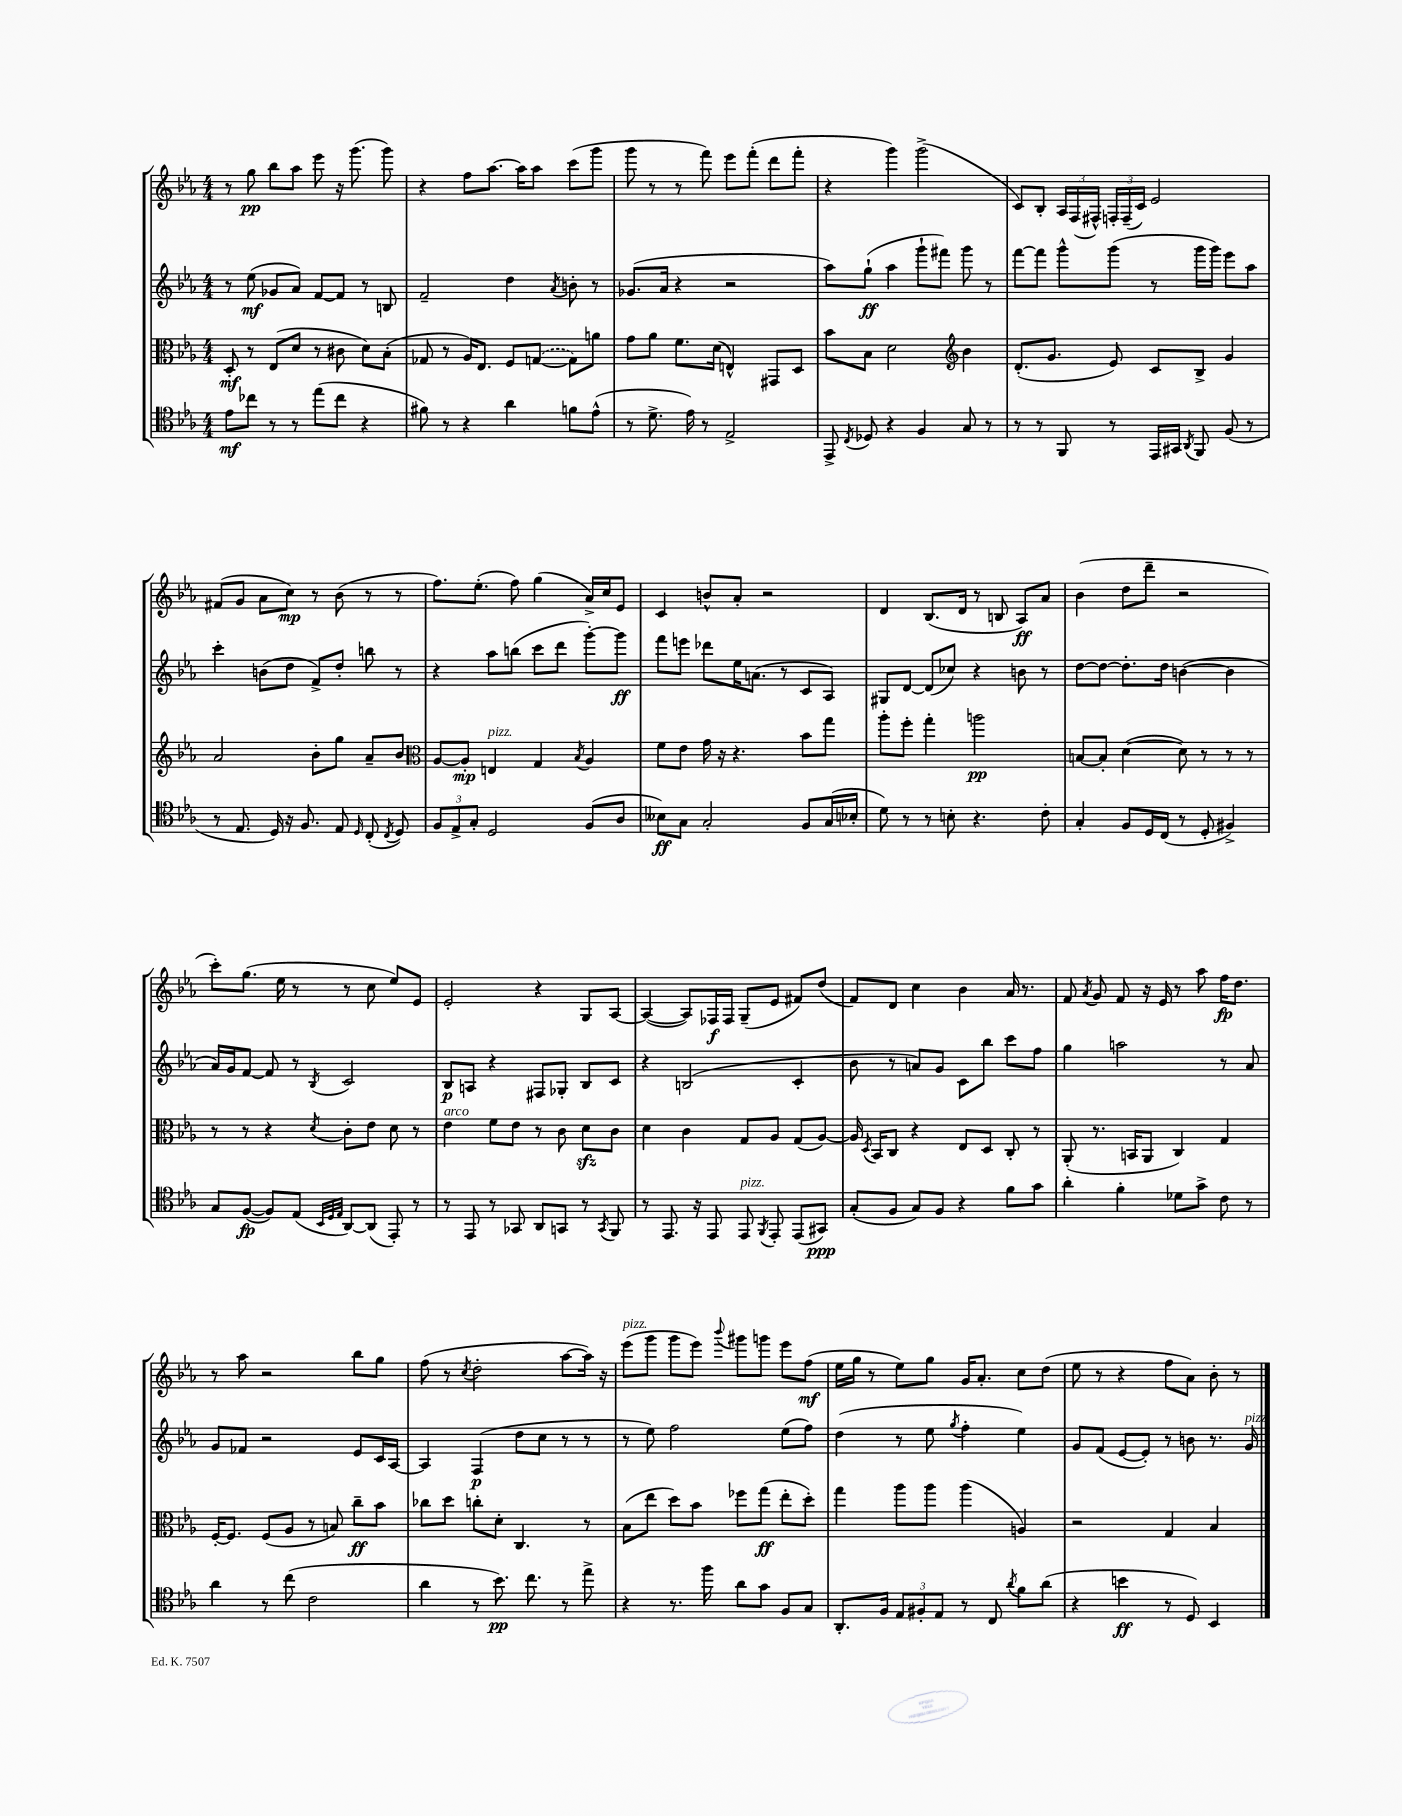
<<
\new StaffGroup <<
\new Staff = "s0" {
    \clef treble \key ees \major \numericTimeSignature \time 4/4
    \autoBeamOff r8 g''8\pp bes''8[ aes''8] ees'''8 r16 g'''8.( g'''8) |
    r4 f''8[ aes''8.]~ aes''16[ aes''8] c'''8[( g'''8] |
    g'''8 r8 r8 f'''8) ees'''8[ f'''8]-.( d'''8[ f'''8]-. |
    r4 g'''4) g'''2->( |
    c'8[) bes8]-. \tuplet 3/2 { aes16[ f16( fis16]-^) } \tuplet 3/2 { f16[-. f16--( c'16]) } ees'2 |
    fis'8[( g'8] aes'8[ c''8]\mp) r8 bes'8( r8 r8 |
    f''8.[) ees''8.]-.( f''8) g''4( aes'16[->) c''16 ees'8] |
    c'4 b'8[-^ aes'8]-. r2 |
    d'4 bes8.[( d'16] r8 b8 aes8[\ff) aes'8] |
    bes'4( d''8[ d'''8]-- r2 |
    c'''8[-.) g''8.]( ees''16 r8 r8 c''8 ees''8[) ees'8] |
    ees'2-. r4 g8[ aes8]~ |
    aes4~( aes8[) fes16\f fes16] g8[--( ees'8] fis'8[) d''8]( |
    f'8[) d'8] c''4 bes'4 aes'16 r8. |
    f'8 \acciaccatura { aes'8 } g'8 f'8 r16 ees'16 r8 aes''8 f''16[\fp d''8.] |
    r8 aes''8 r2 bes''8[ g''8] |
    f''8( r8 \acciaccatura { c''8 } d''2-. aes''8[~ aes''16]) r16 |
    ees'''8[^\markup { \italic "pizz." }( g'''8] g'''8[ ees'''8]) \appoggiatura { bes'''8 } gis'''8[ g'''8] ees'''8[ f''8]\mf( |
    ees''16[ g''16] r8 ees''8[) g''8] g'16[ aes'8.]-. c''8[ d''8]( |
    ees''8 r8 r4 f''8[ aes'8]) bes'8-. r8 \bar "|." |
}
\new Staff = "s1" {
    \clef treble \key ees \major \numericTimeSignature \time 4/4
    \autoBeamOff r8 ees''8\mf( ges'8[ aes'8]) f'8[~ f'8] r8 b8 |
    f'2-- d''4 \acciaccatura { aes'8 } b'8-. r8 |
    ges'8.[( aes'16] r4 r2 |
    aes''8[) g''8]-!\ff( aes''4 g'''8[-! fis'''8]) g'''8 r8 |
    f'''8[~ f'''8] g'''8[-^ g'''8]( r8 g'''16[ g'''16]) ees'''8[ aes''8] |
    c'''4-. b'8[( d''8] f'8[->) d''8]-. b''8 r8 |
    r4 aes''8[ b''8]( c'''8[ d'''8] g'''8[~-.) g'''8]\ff |
    f'''8[ e'''8] des'''8[ ees''16 a'8.]( r8 c'8[ aes8]) |
    gis8[ d'8]~ d'8[( ces''8]) r4 b'8 r8 |
    d''8[~ d''8]~ d''8.[-. d''16] b'4~( b'4 |
    aes'16[) g'16 f'8]~ f'8 r8 \acciaccatura { bes8 } c'2 |
    bes8[\p a8] r4 fis8[ ges8]-. bes8[ c'8] |
    r4 b2( c'4-. |
    bes'8 r8 a'8[) g'8] c'8[ bes''8] c'''8[ f''8] |
    g''4 a''2 r8 aes'8 |
    g'8[ fes'8] r2 ees'8[ c'16 aes16]~ |
    aes4 f4\p( d''8[ c''8] r8 r8 |
    r8 ees''8) f''2 ees''8[( f''8]) |
    d''4( r8 ees''8 \acciaccatura { g''8 } f''4-. ees''4) |
    g'8[ f'8]( ees'8[~ ees'8]-.) r8 b'8 r8. g'16^\markup { \italic "pizz." } \bar "|." |
}
\new Staff = "s2" {
    \clef alto \key ees \major \numericTimeSignature \time 4/4
    \autoBeamOff d8-.\mf r8 ees8[( d'8] r8 cis'8 d'8[) bes8]-.( |
    ges8 r8 aes16[) ees8.] f8[ \once \slurDashed g8]~( g8[) a'8] |
    g'8[ aes'8] f'8.[ d'16]( e4-^) gis,8[ d8] |
    bes'8[ bes8] d'2 \clef treble bes'4 |
    d'8.[-.( g'8.] ees'8) c'8[ bes8]-> g'4 |
    aes'2 bes'8[-. g''8] aes'8[-- bes'8] |
    \clef alto aes8[~ aes8]-.\mp e4^\markup { \italic "pizz." } g4 \acciaccatura { bes8 } aes4 |
    f'8[ ees'8] g'16 r16 r4. bes'8[ g''8] |
    aes''8[-. f''8]-. g''4-. a''2\pp |
    b8[~ b8]-. d'4~( d'8) r8 r8 r8 |
    r8 r8 r4 \acciaccatura { d'8 } c'8[-. ees'8] d'8 r8 |
    ees'4^\markup { \italic "arco" } f'8[ ees'8] r8 c'8 d'8[\sfz c'8] |
    d'4 c'4 g8[ aes8] g8[( aes8]~) |
    aes16 \acciaccatura { d8 } bes,16[ c8] r4 ees8[ d8] c8-. r8 |
    aes,8-.( r8. b,16[ aes,8] c4) g4 |
    f16[~-. f8.] f8[( aes8] r8 b8) c''8[--\ff bes'8] |
    ces''8[ d''8] c''8[-. d'8]-. c4. r8 |
    bes8[( ees''8] d''8[) bes'8] fes''8[ g''8]\ff( ees''8[-. d''8]-.) |
    g''4 aes''8[ aes''8] aes''4( a4) |
    r2 g4 bes4 \bar "|." |
}
\new Staff = "s3" {
    \clef tenor \key ees \major \numericTimeSignature \time 4/4
    \autoBeamOff ees'8[\mf ces''8] r8 r8 ees''8[( ces''8] r4 |
    fis'8) r8 r4 aes'4 f'8[ ees'8]-^( |
    r8 d'8.-> ees'16) r8 ees2-> |
    ees,8-> \acciaccatura { c8 } des8 r4 f4 g8 r8 |
    r8 r8 f,8 r8 ees,16[ gis,16] \acciaccatura { aes,8 } f,8 f8( r8 |
    r8 ees8. d16) r16 f8. ees8 \grace { d16 } c8-.( \acciaccatura { c8 } d8) |
    \tuplet 3/2 { f8[ ees8-> g8]-. } d2 f8[( aes8] |
    beses8[\ff) g8] g2-. f8[ g16( bes16]-. |
    d'8) r8 r8 b8-. r4. c'8-. |
    g4-. f8[ d16 c16]( r8 d8-. fis4->) |
    g8[ f8]~\fp( f8[) ees8]( \grace { bes,32[ d32 ees32] } aes,8[~) aes,8]( ees,8-.) r8 |
    r8 ees,8 r8 ges,8 aes,8[ g,8] r8 \acciaccatura { g,8 } f,8 |
    r8 ees,8. r16 ees,8 ees,8^\markup { \italic "pizz." } \acciaccatura { f,8 } ees,8-. ees,8[( gis,8]\ppp) |
    g8[-.( f8] g8[) f8] r4 f'8[ g'8] |
    aes'4-. f'4-. des'8[ g'8]-> c'8 r8 |
    aes'4 r8 c''8( c'2 |
    aes'4 r8 bes'8.\pp) c''8. r8 ees''8-> |
    r4 r8. f''16 aes'8[ g'8] f8[ g8] |
    aes,8.[-. f16] \tuplet 3/2 { ees8[ fis8-. ees8] } r8 c8 \acciaccatura { aes'8 } f'8[ aes'8]( |
    r4 b'4\ff r8 d8) bes,4 \bar "|." |
}
>>
>>
\layout { \context { \Score \remove "Bar_number_engraver" } }
